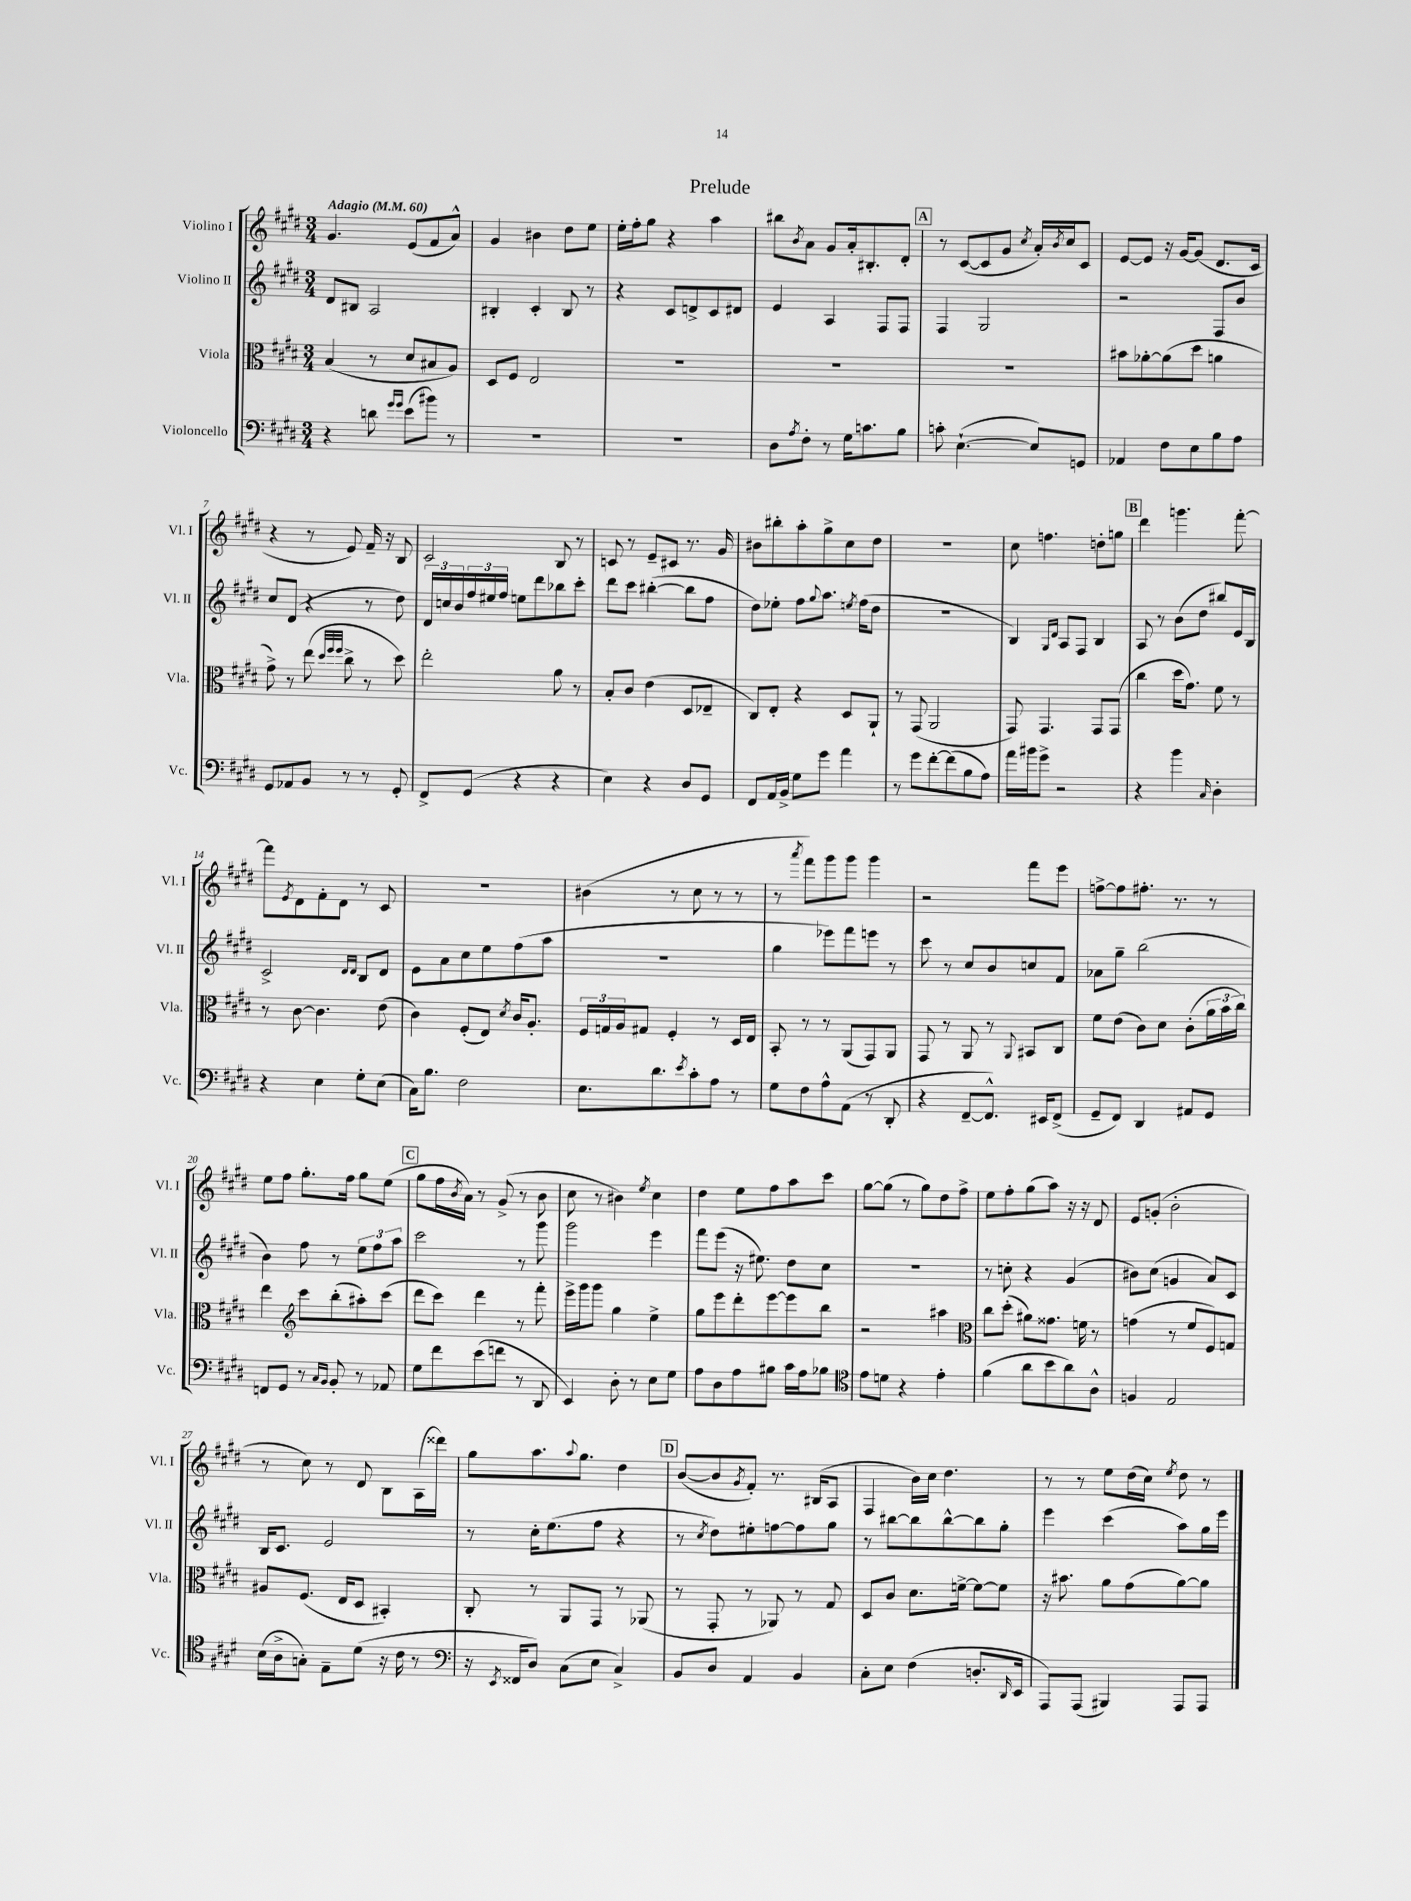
\header { title = "Prelude" }
<<
\new StaffGroup <<
\new Staff = "s0" \with { instrumentName = "Violino I" shortInstrumentName = "Vl. I" } {
    \clef treble \key e \major \numericTimeSignature \time 3/4 \tempo "Adagio" 4 = 60
    gis'4. e'8( fis'8 a'8-^) |
    gis'4 bis'4 dis''8 e''8 |
    e''16-. fis''16-. gis''8 r4 a''4 |
    bis''8 \acciaccatura { b'8 } a'8 gis'8 a'16-. bis8.-. dis'8-. |
    \mark \markup { \box "A" } r8 cis'8~( cis'8 gis'8 \acciaccatura { cis''8 } a'16-.) \acciaccatura { b'8 } cis''16 cis'8 |
    e'8~ e'8 r16 gis'16~ gis'8( dis'8. cis'16 |
    r4 r8 e'8) fis'16-- r16 b8 |
    cis'2 b8 r8 |
    c'8 r8 e'8-- cis'8 r8. gis'16 |
    bis'8 bis''8-. a''8-. gis''8-> cis''8 dis''8 |
    R2. |
    cis''8 f''4. d''8-. g''8 |
    \mark \markup { \box "B" } dis'''4 g'''4. fis'''8~-. |
    fis'''8 \acciaccatura { e'8 } dis'8 fis'8-. dis'8 r8 cis'8 |
    R2. |
    bis'4( r8 cis''8 r8 r8 |
    r8 \acciaccatura { a'''8 } fis'''8) gis'''8 gis'''8 gis'''4 |
    r2 fis'''8 e'''8 |
    f''8~-> f''8 fis''8.-. r8. r8 |
    e''8 fis''8 gis''8.-. fis''16 gis''8 e''8( |
    \mark \markup { \box "C" } gis''8 fis''16 \acciaccatura { b'8 } a'16) r8 gis'8->( r8 b'8 |
    cis''8 r8 bis'4) \acciaccatura { e''8 } cis''4 |
    dis''4 e''8 fis''8 a''8 cis'''8 |
    gis''8~ gis''8( r8 gis''8) dis''8 fis''8-> |
    e''8 fis''8-. gis''8( a''8) r16 r16 dis'8 |
    e'8 g'8-.( b'2-. |
    r8 cis''8) r8 dis'8 b8 a16( disis'''16) |
    gis''8 a''8. \appoggiatura { a''8 } gis''8. dis''4 |
    \mark \markup { \box "D" } b'8~( b'8 \acciaccatura { gis'8 } fis'8-.) r8. bis16( a8 |
    fis4 b'16) cis''16 dis''4. |
    r8 r8 e''8 dis''16( cis''16) \acciaccatura { e''8 } dis''8 r8 \bar "|." |
}
\new Staff = "s1" \with { instrumentName = "Violino II" shortInstrumentName = "Vl. II" } {
    \clef treble \key e \major \numericTimeSignature \time 3/4
    dis'8 bis8 a2 |
    bis4-. cis'4-. bis8 r8 |
    r4 cis'8 d'8-> cis'8 dis'8 |
    e'4 a4 fis8 fis8 |
    \mark \markup { \box "A" } fis4 gis2 |
    r2 fis8 b'8 |
    cis''8 dis'8( r4 r8 dis''8) |
    \tuplet 3/2 { dis'16 c''16 b'16 } \tuplet 3/2 { fis''16 eis''16 fis''16 } e''8 dis'''8 bes''8 cis'''8-. |
    dis'''8 cis'''8 bis''4~-.( bis''8 fis''8 |
    dis''8) ees''8-. fis''8 \appoggiatura { gis''8 } a''8. \acciaccatura { e''8 } fis''16( dis''8 |
    R2. |
    b4) \grace { gis16 dis'16 } a8 fis8 b4 |
    \mark \markup { \box "B" } a8 r8 b'8( dis''8 bis''8) e'16 b16 |
    cis'2-> \grace { dis'16 dis'16 } b8 dis'8 |
    e'8 a'8 cis''8 e''8 fis''8( a''8 |
    R2. |
    gis''4 ees'''8) fis'''8 e'''8 r8 |
    cis'''8 r8 cis''8 b'8 c''8 fis'8 |
    aes'8 gis''8-- b''2( |
    b'4) fis''8 r8 \tuplet 3/2 { e''8 fis''8 a''8 } |
    \mark \markup { \box "C" } cis'''2 r8 gis'''8 |
    gis'''2 e'''4 |
    fis'''8 e'''8( r16 eis''8.) dis''8 cis''8 |
    R2. |
    r8 c''8-. r4 gis'4( |
    bis'8) cis''8( g'4 a'8) cis'8 |
    b16 cis'8. e'2 |
    r8 cis''16-. e''8.( fis''8 r4 |
    \mark \markup { \box "D" } r8 \acciaccatura { cis''8 } dis''8) eis''8-. f''8~ f''8 gis''8 |
    r8 bis''8~ bis''8 bis''8~-^ bis''8 gis''8-. |
    e'''4 cis'''4( a''8) gis''16 e'''16 \bar "|." |
}
\new Staff = "s2" \with { instrumentName = "Viola" shortInstrumentName = "Vla." } {
    \clef alto \key e \major \numericTimeSignature \time 3/4
    b4( r8 dis'8 bis8 a8) |
    dis8 fis8 e2 |
    R2. |
    R2. |
    \mark \markup { \box "A" } R2. |
    bis'8 aes'8~-. aes'8( dis''8 a'4 |
    gis'8->) r8 e''8( \grace { dis''32 fis''32 fis''32 } cis''8-> r8 dis''8) |
    e''2-. a'8 r8 |
    b8-. cis'8 e'4( dis8 ees8-- |
    cis8) e8-. r4 dis8 a,8-! |
    r8 gis,8( a,2 |
    gis,8) gis,4. gis,8 gis,8( |
    \mark \markup { \box "B" } cis''4 dis''16 gis'8.) fis'8 r8 |
    r8 cis'8~ cis'4. e'8( |
    cis'4) fis8-.( e8) \acciaccatura { dis'8 } cis'16 a8.-. |
    \tuplet 3/2 { fis16 g16 a16 } gis8 fis4-. r8 dis16 e16 |
    b,8-. r8 r8 a,8( gis,8) a,8 |
    gis,8 r8 a,8 r8 \appoggiatura { a,8 } bis,8 cis8 |
    fis'8 e'8( cis'8) dis'8 cis'8-.( \tuplet 3/2 { a'16 b'16 cis''16) } |
    e''4 \clef treble cis'''8 b''8-.( ais''8-.) cis'''8( |
    \mark \markup { \box "C" } dis'''8 cis'''8) dis'''4 r8 fis'''8-. |
    e'''16-> gis'''16 gis'''8 gis''4 e''4-> |
    gis''8 e'''8 dis'''8-. e'''8~ e'''8 b''8 |
    r2 ais''4 |
    \clef alto cis''8 dis''8-.( ais'8) gisis'8. f'16 r8 |
    g'4( r8 fis'8 fis8) g8 |
    ais8 fis8.( e16 dis8 bis,4-.) |
    cis8-. r8 a,8 gis,8 r8 aes,8( |
    \mark \markup { \box "D" } r8 gis,8-. r8 aes,8) r8 gis8 |
    dis8 cis'8 dis'8. f'16~-> f'8~ f'8 |
    r16 bis'8. a'8 gis'8( a'8~) a'8 \bar "|." |
}
\new Staff = "s3" \with { instrumentName = "Violoncello" shortInstrumentName = "Vc." } {
    \clef bass \key e \major \numericTimeSignature \time 3/4
    r4 d'8 \grace { gis'16 gis'16 } e'8( bis'8) r8 |
    R2. |
    R2. |
    dis8 \acciaccatura { a8 } fis8-. r8 gis16 c'8. b8 |
    \mark \markup { \box "A" } c'8-. e4.~-!( e8) g,8 |
    aes,4 fis8 e8 b8 a8 |
    gis,8 aes,8 b,8 r8 r8 gis,8-. |
    fis,8-> gis,8( r4 r4 |
    e4) r4 dis8 gis,8 |
    fis,8 a,16 b,16-> gis8 gis'8 a'4 |
    r8 gis'8 fis'8~-. fis'8( b8 a8) |
    a'16 bis'16 gis'8-> r2 |
    \mark \markup { \box "B" } r4 b'4 \grace { cis16 } dis4-. |
    r4 e4 gis8-. e8( |
    cis16) b8. fis2 |
    e8. dis'8. \acciaccatura { e'8 } cis'8-. a8 r8 |
    gis8 fis8 a8-^ a,8( r8 dis,8-. |
    r4 fis,8~-- fis,8.-^) eis,16 fis,8->( |
    gis,8-- fis,8) dis,4 ais,8 gis,8 |
    f,8 gis,8 r8 \grace { cis16 b,16 } b,8-. r8 aes,8 |
    \mark \markup { \box "C" } gis8 fis'8 e'8( f'8 r8 dis,8 |
    e,4) dis8-. r8 e8 gis8 |
    a8 dis8 a8 bis8 cis'16 a16 bes8 |
    \clef tenor e'8 d'8 r4 e'4-. |
    fis'4( a'8 b'8 a'8) a8-^ |
    f4 e2 |
    b16( a16-> g8-.) e8-- dis'8( r16 cis'16 r8 |
    \clef bass r16 \acciaccatura { e,8 } fisis,16 dis8) cis8( e8 cis4->) |
    \mark \markup { \box "D" } b,8 dis8 a,4 b,4 |
    cis8-. e8 fis4( d8.-. \grace { dis,16 } e,16 |
    a,,8) a,,8( bis,,4) a,,8 a,,8 \bar "|." |
}
>>
>>
